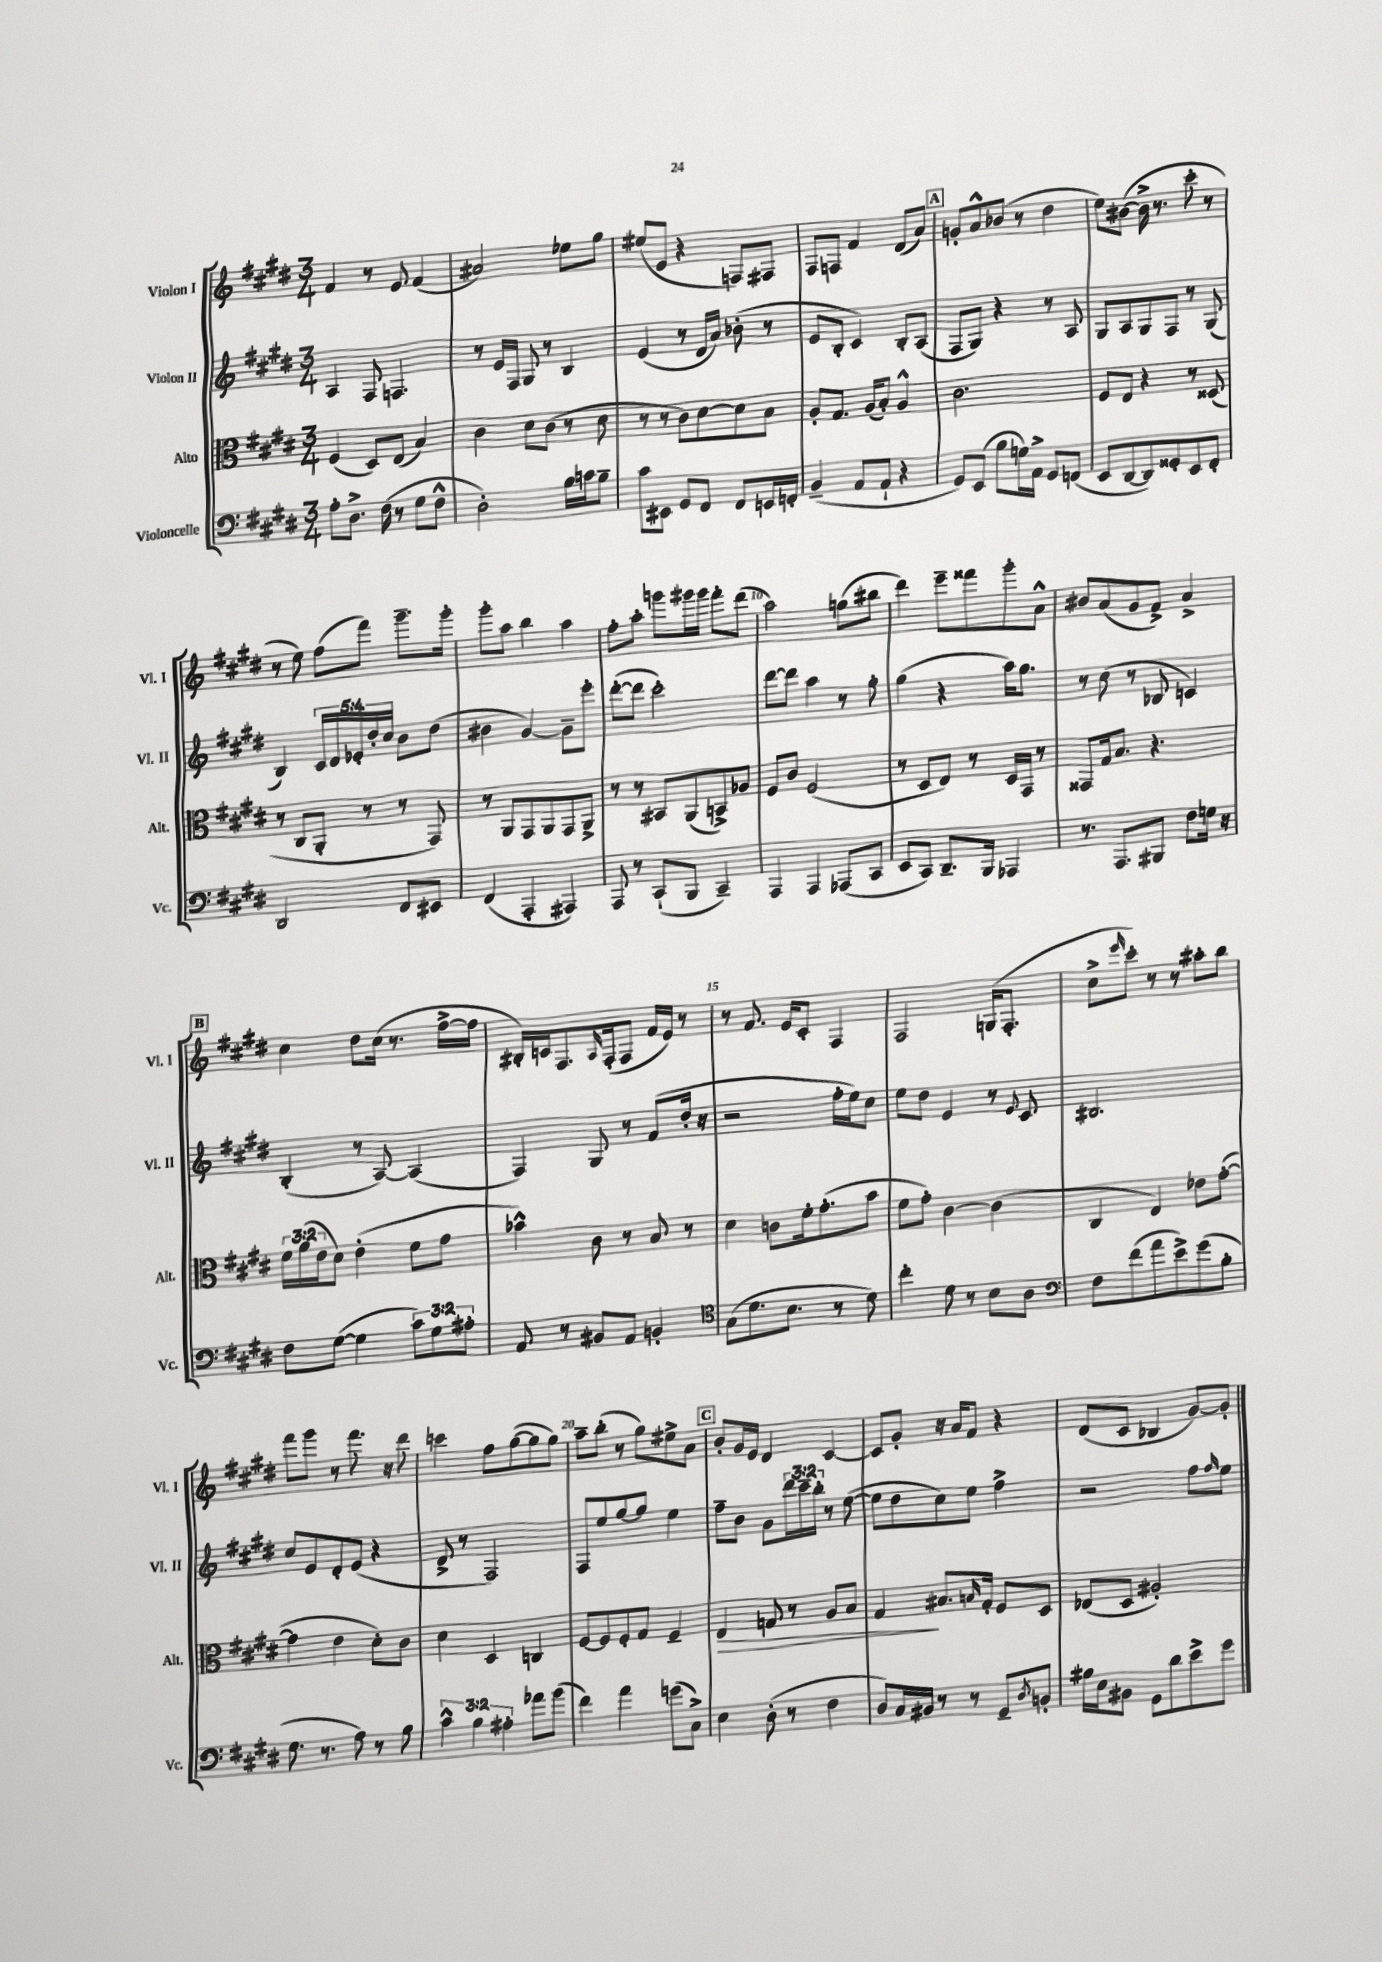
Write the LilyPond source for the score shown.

<<
\new StaffGroup <<
\new Staff = "s0" \with { instrumentName = "Violon I" shortInstrumentName = "Vl. I" } {
    \clef treble \key e \major \numericTimeSignature \time 3/4
    fis'4 r8 e'8 fis'4( |
    ais'2) ees''8 gis''8 |
    eis''8( e'8 r4 f8) fis8 |
    fis8 f8 fis'4 dis'8( a'8) |
    \mark \markup { \box "A" } g'8-. a'8-^ bes'8( r8 dis''4 |
    e''8) bis'8~( bis'16-> r8. cis'''8-. r8 |
    r8 e''8) fis''8( fis'''8) gis'''8.-- gis'''16-. |
    gis'''8-. a''8 b''4 a''4 |
    fis''8-. a''8-. g'''8 gis'''16 gis'''16 fis'''8-. dis'''8( |
    a''2) g''8( bis''8 |
    dis'''4) e'''8-- fisis'''8 gis'''8-. a'8-^ |
    bis'8 a'8( gis'8 fis'8->) a'4-> |
    \mark \markup { \box "B" } cis''4 dis''8 cis''16( r8. fis''16~-> fis''16 |
    bis16-.) c'16 fis8. \grace { a16 } fis16-.( fis8 fis'16 e'16) r8 |
    r8 fis'8. e'16 cis'8-. fis4 |
    fis2 g16( fis8.-. |
    cis''8-> \grace { e'''16 } cis'''8-.) r8 r8 ais''8-. b''8 |
    fis'''8 gis'''8 r8 fis'''8. r16 dis'''8 |
    c'''4 fis''8 gis''8~( gis''8 gis''8) |
    a''8-- b''8-.( r8 gis''8) eis''8-> a'8 |
    \mark \markup { \box "C" } b'8-. gis'16 e'16 dis'4 cis'4~ |
    cis'8 gis'8-. r16 a'16 fis'8 r4 |
    dis'8( cis'8 bes4 gis'8~) gis'8-. \bar "|." |
}
\new Staff = "s1" \with { instrumentName = "Violon II" shortInstrumentName = "Vl. II" } {
    \clef treble \key e \major \numericTimeSignature \time 3/4 \override Staff.TupletNumber.text = #tuplet-number::calc-fraction-text
    a4 fis8 f4. |
    r8 e'16 fis16 gis8 r8 b4 |
    e'4( r8 dis'16 a'16) bes'8-.( r8 |
    e'8 b8-. cis'4) b8-. a8( |
    \mark \markup { \box "A" } fis8 gis8) r4 r8 a8 |
    gis8 a8 gis8 fis8 r8 gis8( |
    b4) \tuplet 5/4 { cis'16 dis'16 ees'16-. dis''16-. cis''16 } b'8 dis''8( |
    bis'4 gis'4~) gis'8-- e'''8-. |
    dis'''8~-.( dis'''8 cis'''2-.) |
    dis'''8~ dis'''8 a''4 r8 gis''8-. |
    gis''4( r4 a''16) gis''8. |
    r8 cis''8( r8 bes8 c'4) |
    \mark \markup { \box "B" } b4-.( r8 a8~) a4( |
    fis4) gis8 r8 fis'8( dis''16-. r16 |
    r2 fis''16-. e''16) cis''8 |
    e''8 dis''8 e'4 r8 \appoggiatura { e'8 } cis'8 |
    bis2. |
    cis''8 e'8 dis'8-. e'8( r4 |
    dis'8-> r8 fis2) |
    fis8 e''8 gis''8~ gis''8 e''4 |
    \mark \markup { \box "C" } fis''8-- b'8 gis'8 \tuplet 3/2 { dis'''16 cis'''16-- b''16-. } r8 e''8~( |
    e''8 dis''8 cis''8) e''8 fis''4-> |
    r2 fis''8 \grace { fis''16 } e''8 \bar "|." |
}
\new Staff = "s2" \with { instrumentName = "Alto" shortInstrumentName = "Alt." } {
    \clef alto \key e \major \numericTimeSignature \time 3/4 \override Staff.TupletNumber.text = #tuplet-number::calc-fraction-text
    fis4( dis8) e8( b4) |
    cis'4 dis'8 cis'8( r8 dis'8 |
    r8 r8 cis'8) dis'8~ dis'8 b8 |
    a8-. gis8. a16( b8-.) a4-^ |
    \mark \markup { \box "A" } cis'2. |
    fis8 e8 r4 r8 disis8( |
    r8 cis8 a,8-. r8 r8 gis,8) |
    r8 a,8 gis,8 a,8 gis,8 a,8-> |
    r8 r8 bis,8 a,8( b,8->) aes8 |
    fis8 cis'8 fis2( |
    r8 dis8 e8) r8 dis16 gis,16 r8 |
    gisis,8 gis16 b8. r4. |
    \mark \markup { \box "B" } \tuplet 3/2 { fis'16 a'16( e'16 } dis'8) e'4-.( fis'8 gis'8 |
    bes'4-^) cis'8 r8 b8 r8 |
    dis'4 c'8 fis'16-. gis'8.-.( b'8 |
    fis'8 gis'8-.) cis'4~ cis'4( |
    cis4 e4) ees'8 gis'8~-.( |
    gis'4 e'4 dis'8-.) cis'8 |
    dis'4 dis4 c4 |
    fis8~ fis8 fis8-. gis8 fis4-- |
    \mark \markup { \box "C" } e4\> g8 r8 a8 b8 |
    gis4\! bis8. \grace { b16 } gis16-. fis8 dis8 |
    ees8( dis8 ais2-.) \bar "|." |
}
\new Staff = "s3" \with { instrumentName = "Violoncelle" shortInstrumentName = "Vc." } {
    \clef bass \key e \major \numericTimeSignature \time 3/4 \override Staff.TupletNumber.text = #tuplet-number::calc-fraction-text
    a8-. dis8.-> fis16( r8 gis8 fis8-^ |
    dis2-.) b16 c'16 b8-- |
    cis'8 eis,8 gis,8 fis,8 fis,8 e,16 f,16-. |
    b,4--( a,8 a,8-! r4 |
    \mark \markup { \box "A" } gis,8) e,8( b8 g16) a,16-> gis,8 f,8( |
    e,8 dis,8~ dis,8) gisis,8-. e,8 fis,8-. |
    dis,2 fis,8 eis,8 |
    fis,4( a,,4-. ais,,4) |
    a,,8 r8 cis,8-!( b,,8 cis,4--) |
    a,,4 a,,4 aes,,8( cis,8 |
    e,8 cis,8) dis,8.-- b,,16 aes,,4 |
    r8. a,,8. bis,,8 fis8 g16 r16 |
    \mark \markup { \box "B" } fis8 gis8~( gis4 \tuplet 3/2 { cis'8) gis8 ais8-. } |
    a,8 r8 bis,8 a,8 b,4-. |
    \clef tenor gis8( dis'8. b8. r8 dis'8) |
    cis''4-. dis'8 r8 b8 a8 |
    \clef bass fis8 fis'8( a'8 e'8->) gis'8( b8-. |
    gis8. r8. a8) r8 b8 |
    \tuplet 3/2 { cis'4-^ b4 ais4-. } aes'8 b'8( |
    fis'4) a'4 g'8( cis8->) |
    \mark \markup { \box "C" } e4 dis8-.( r8 fis4 |
    dis8) cis16 bis,16 r8 r8 gis,8-- \acciaccatura { dis8 } b,8-. |
    bis16 e16 bis,8 gis,8 dis'8 e'8-> gis'8 \bar "|." |
}
>>
>>
\layout { \context { \Score \override BarNumber.break-visibility = ##(#f #t #t) barNumberVisibility = #(every-nth-bar-number-visible 5) } }
